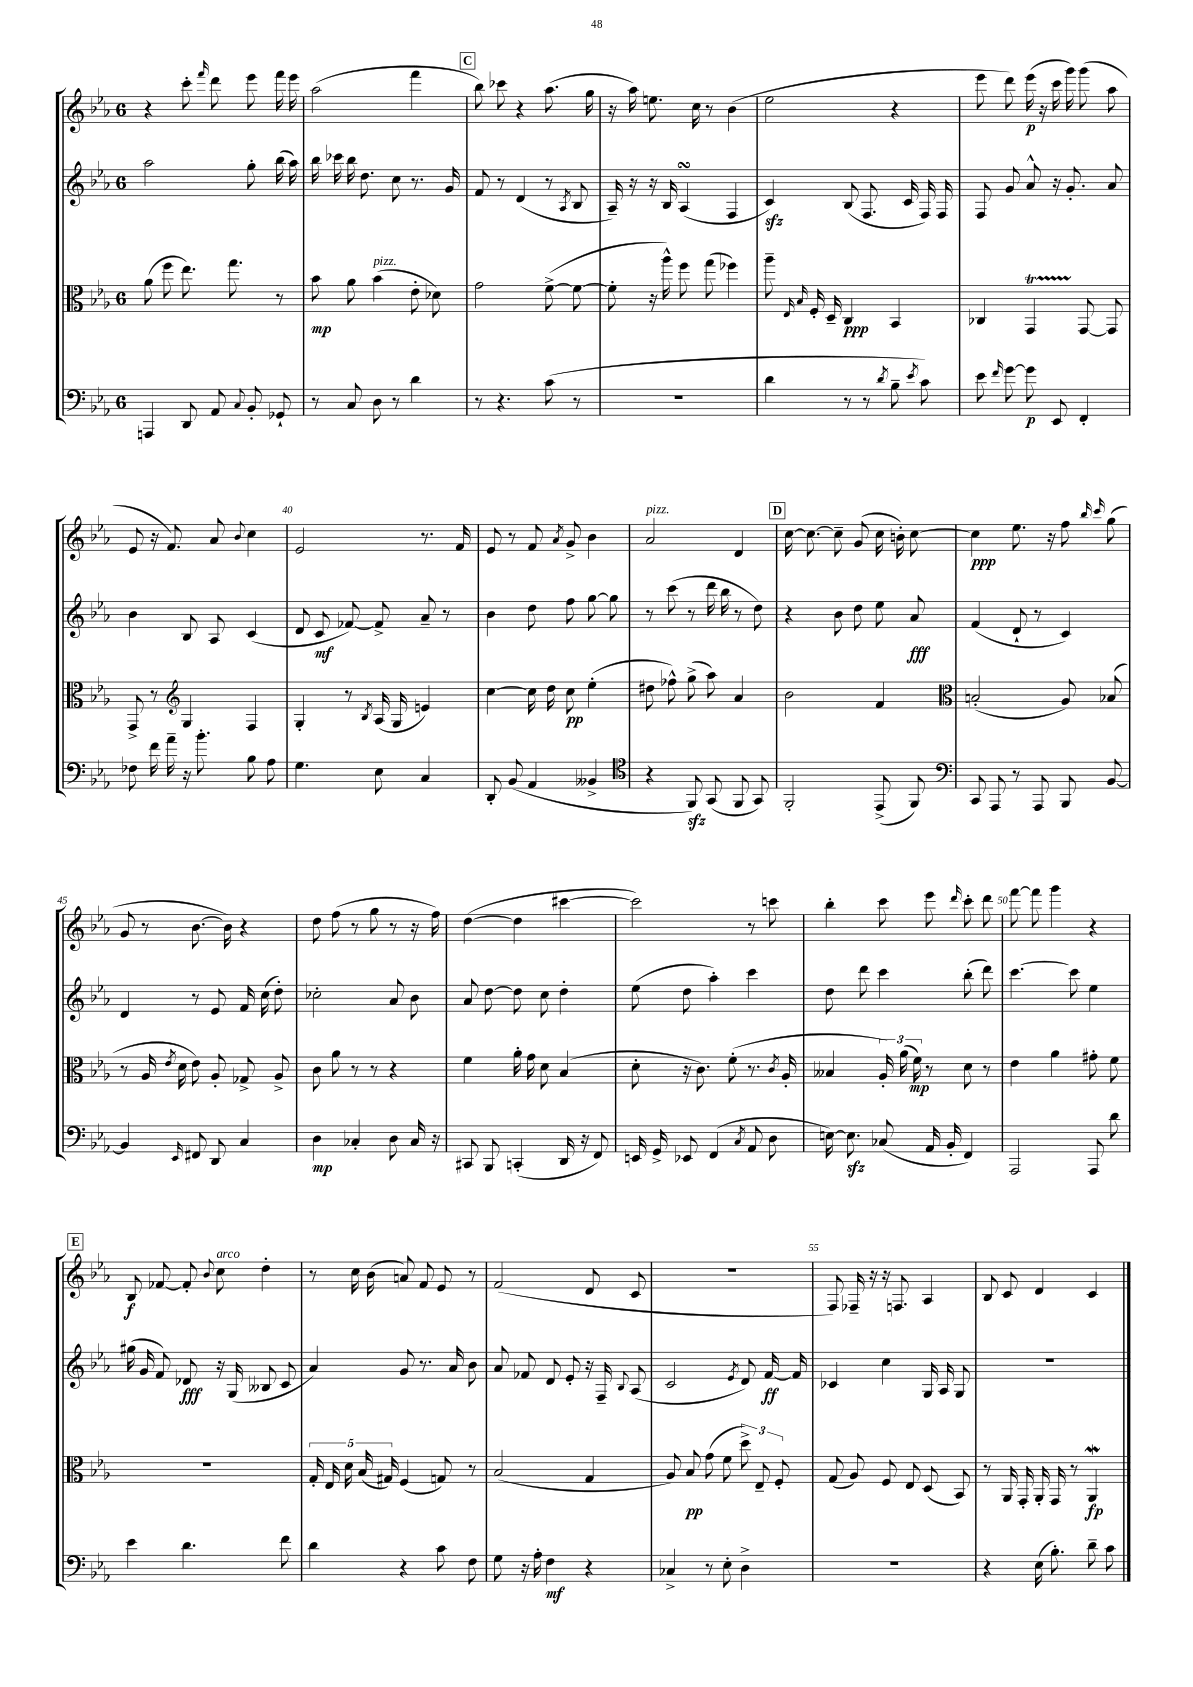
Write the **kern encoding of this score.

**kern	**kern	**kern	**kern
*staff4	*staff3	*staff2	*staff1
*clefF4	*clefC3	*clefG2	*clefG2
*k[b-e-a-]	*k[b-e-a-]	*k[b-e-a-]	*k[b-e-a-]
*M6/8	*M6/8	*M6/8	*M6/8
4AAA	(8a-	2aa-	4r
.	8ff	.	.
8DD	8.ee-)	.	8ccc'
.	.	.	16qqfff
8AA-	.	.	8ddd
.	8.gg	.	.
8qqC	.	.	.
8BB-'	.	8gg'	8eee-
8GG-`	8r	(16bb-	16fff
.	.	16aa-)	16eee-
=	=	=	=
8r	8b-	16bb-	(2aa-
.	.	16ccc-	.
8C	8a-	16bb-	.
.	.	8.dd	.
8D	(4b-	.	.
8r	.	8cc	.
4d	8e-'	8.r	4fff
.	8d-)	.	.
.	.	16g	.
=	=	=	=
8r	2g	8f	8bb-)
4.r	.	8r	8ccc-
.	.	(4d	4r
(8c	([8f^	8r	(8.aa-
.	.	8qA-	.
8r	8f_	8B-	.
.	.	.	16gg
=	=	=	=
2.r	8f']	16A-~)	16r
.	.	16r	16aa-)
.	16r	16r	8.ee
.	16aa-^^)	16B-	.
.	8ff	(4A-	.
.	.	.	16cc
.	(8gg	.	8r
.	4ff-)	4F	(4b-
=	=	=	=
4d	8aa-~	4c)	2ee-
.	16qqE-	.	.
.	16qqB-	.	.
.	16F'	.	.
.	16D~	.	.
8r	4C	(8B-	.
8r	.	8.F	.
8qd	.	.	.
8B-~	4BB-	.	4r
.	.	16c	.
8qe-	.	.	.
8c)	.	16F)	.
.	.	16F	.
=	=	=	=
8e-	4C-	8F	8eee-
16qqf	.	.	.
[8g	.	8g	8ddd)
8g]	4GG	8a-^^	(16eee-
.	.	.	16r
8EE-	.	16r	16ccc
.	.	8.g'	16ggg)
4FF'	[8GG	.	(8ggg
.	8GG]	8a-	8aa-
=	=	=	=
8F-	8GG^	4b-	8e-
16f	8r	.	16r
16a-~	.	.	8.f)
*	*clefG2	*	*
16r	4G	8B-	.
8.b-'	.	.	.
.	.	8A-	8a-
.	.	.	8qqb-
8B-	4F	(4c	4cc
8A-	.	.	.
=	=	=	=
4.G	4G'	8d	2e-
.	.	8c	.
.	8r	[8f-)	.
.	8qB-	.	.
8E-	(16A-	8f-^]	.
.	16G	.	.
4C	4e)	8a-~	8.r
.	.	8r	.
.	.	.	16f
=	=	=	=
8DD'	[4cc	4b-	8e-
(8BB-	.	.	8r
4AA-	16cc]	8dd	8f
.	16dd	.	.
.	.	.	8qa-
.	8cc	8ff	8g^
4BB--^	(4ee-'	[8gg	4b-
.	.	8gg]	.
=	=	=	=
*clefC4	*	*	*
4r	8dd#	8r	2a-
.	8ff-^^)	(8ccc	.
8FF)	(8gg^	8r	.
(8GG	8aa-)	16ddd	.
.	.	16bb-	.
8FF	4a-	8r	4d
8GG)	.	8dd)	.
=	=	=	=
2FF'	2b-	4r	[16cc
.	.	.	8.cc_
.	.	8b-	8cc~]
.	.	8dd	(8g
(8EE-^	4f	8ee-	16cc
.	.	.	16b')
8FF)	.	8a-	[8cc
=	=	=	=
*clefF4	*clefC3	*	*
8CC	(2B'	(4f	4cc]
8AAA-	.	.	.
8r	.	8d`	8.ee-
8AAA-	.	8r	.
.	.	.	16r
8BBB-	8A-)	4c)	8ff
.	.	.	16qqbb-
.	.	.	16qqccc
[8BB-	(8B-	.	(8gg
=	=	=	=
4BB-]	8r	4d	8g
.	16A-	.	8r
.	8qe-	.	.
.	16d	.	.
16qqEE-	.	.	.
8FF#	8e-)	8r	[8.b-
8DD	8A-'	8e-	.
.	.	.	16b-])
4C	8G-^	16f	4r
.	.	(16cc	.
.	8A-^	8dd')	.
=	=	=	=
4D	8c	2cc-'	8dd
.	8a-	.	(8ff
4C-'	8r	.	8r
.	8r	.	8gg
8D	4r	8a-	8r
16C-	.	8b-	16r
16r	.	.	16ff)
=	=	=	=
8CC#	4f	8a-	([4dd
8BBB-	.	[8dd	.
(4CC'	16a-'	8dd]	4dd]
.	16g	.	.
.	8d	8cc	.
16DD	(4B-	4dd'	[4ccc#
16r	.	.	.
8FF)	.	.	.
=	=	=	=
16EE	8d'	(8ee-	2ccc#])
16GG^	.	.	.
8EE-	16r	8dd	.
.	8.c)	.	.
(4FF	.	4aa-')	.
.	(8f'	.	.
8qC	.	.	.
8AA-	8.r	4ccc	8r
8D	.	.	8ccc
.	8qc	.	.
.	16A-'	.	.
=	=	=	=
[16E)	4B--	8dd	4bb-'
8.E]	.	.	.
.	.	8ddd	.
(8C-	24A-')	4ccc	8ccc
.	(24a-	.	.
.	24f)	.	.
16AA-	8r	.	8eee-
16BB-'	.	.	.
.	.	.	16qqddd
4FF)	8d	(8bb-'	8ccc'
.	8r	8ddd)	8ddd
=	=	=	=
2AAA-	4e-	[4.ccc	[8fff
.	.	.	8fff]
.	4a-	.	4ggg
.	.	8ccc]	.
8AAA-	8g#'	4ee-	4r
8d	8f	.	.
=	=	=	=
4e-	2.r	(16gg#	8B-
.	.	16g	.
.	.	8f)	[8f-
4.d	.	8d-	8f-']
.	.	.	8qqb-
.	.	16r	8cc
.	.	(16G	.
.	.	8B--	4dd'
8f	.	8c	.
=	=	=	=
4d	20G'	4a-)	8r
.	20E-	.	.
.	20d	.	.
.	.	.	16cc
.	(20B-	.	.
.	.	.	(16b-
.	20G#)	.	.
4r	(4F	8g	8a)
.	.	8.r	8f
8c	8G)	.	8e-
.	.	16a-	.
8F	8r	8b-	8r
=	=	=	=
8G	(2B-	8a-	(2f
16r	.	8f-	.
16A-'	.	.	.
4F	.	8d	.
.	.	8e-'	.
4r	4G	16r	8d
.	.	16F~	.
.	.	8qqB-	.
.	.	(8A-	8c
=	=	=	=
4C-^	8A-)	2c	2.r
.	8B-	.	.
8r	(8g	.	.
8E-'	8f	.	.
.	.	8qe-	.
4D^	12dd^)	8d)	.
.	12E-~	.	.
.	.	[16f	.
.	12F'	.	.
.	.	16f]	.
=	=	=	=
2.r	(8G	4c-	8F)
.	8A-)	.	16F-~
.	.	.	16r
.	8F	4cc	16r
.	.	.	8.F
.	8E-	.	.
.	(8D	16G	4A-
.	.	16A-	.
.	8BB-)	8G	.
=	=	=	=
4r	8r	2.r	8B-
.	16AA-	.	8c
.	16GG'	.	.
(16E-	16AA-'	.	4d
8.B-')	16GG	.	.
.	8r	.	.
8d~	4AA-	.	4c
8c	.	.	.
==	==	==	==
*-	*-	*-	*-
